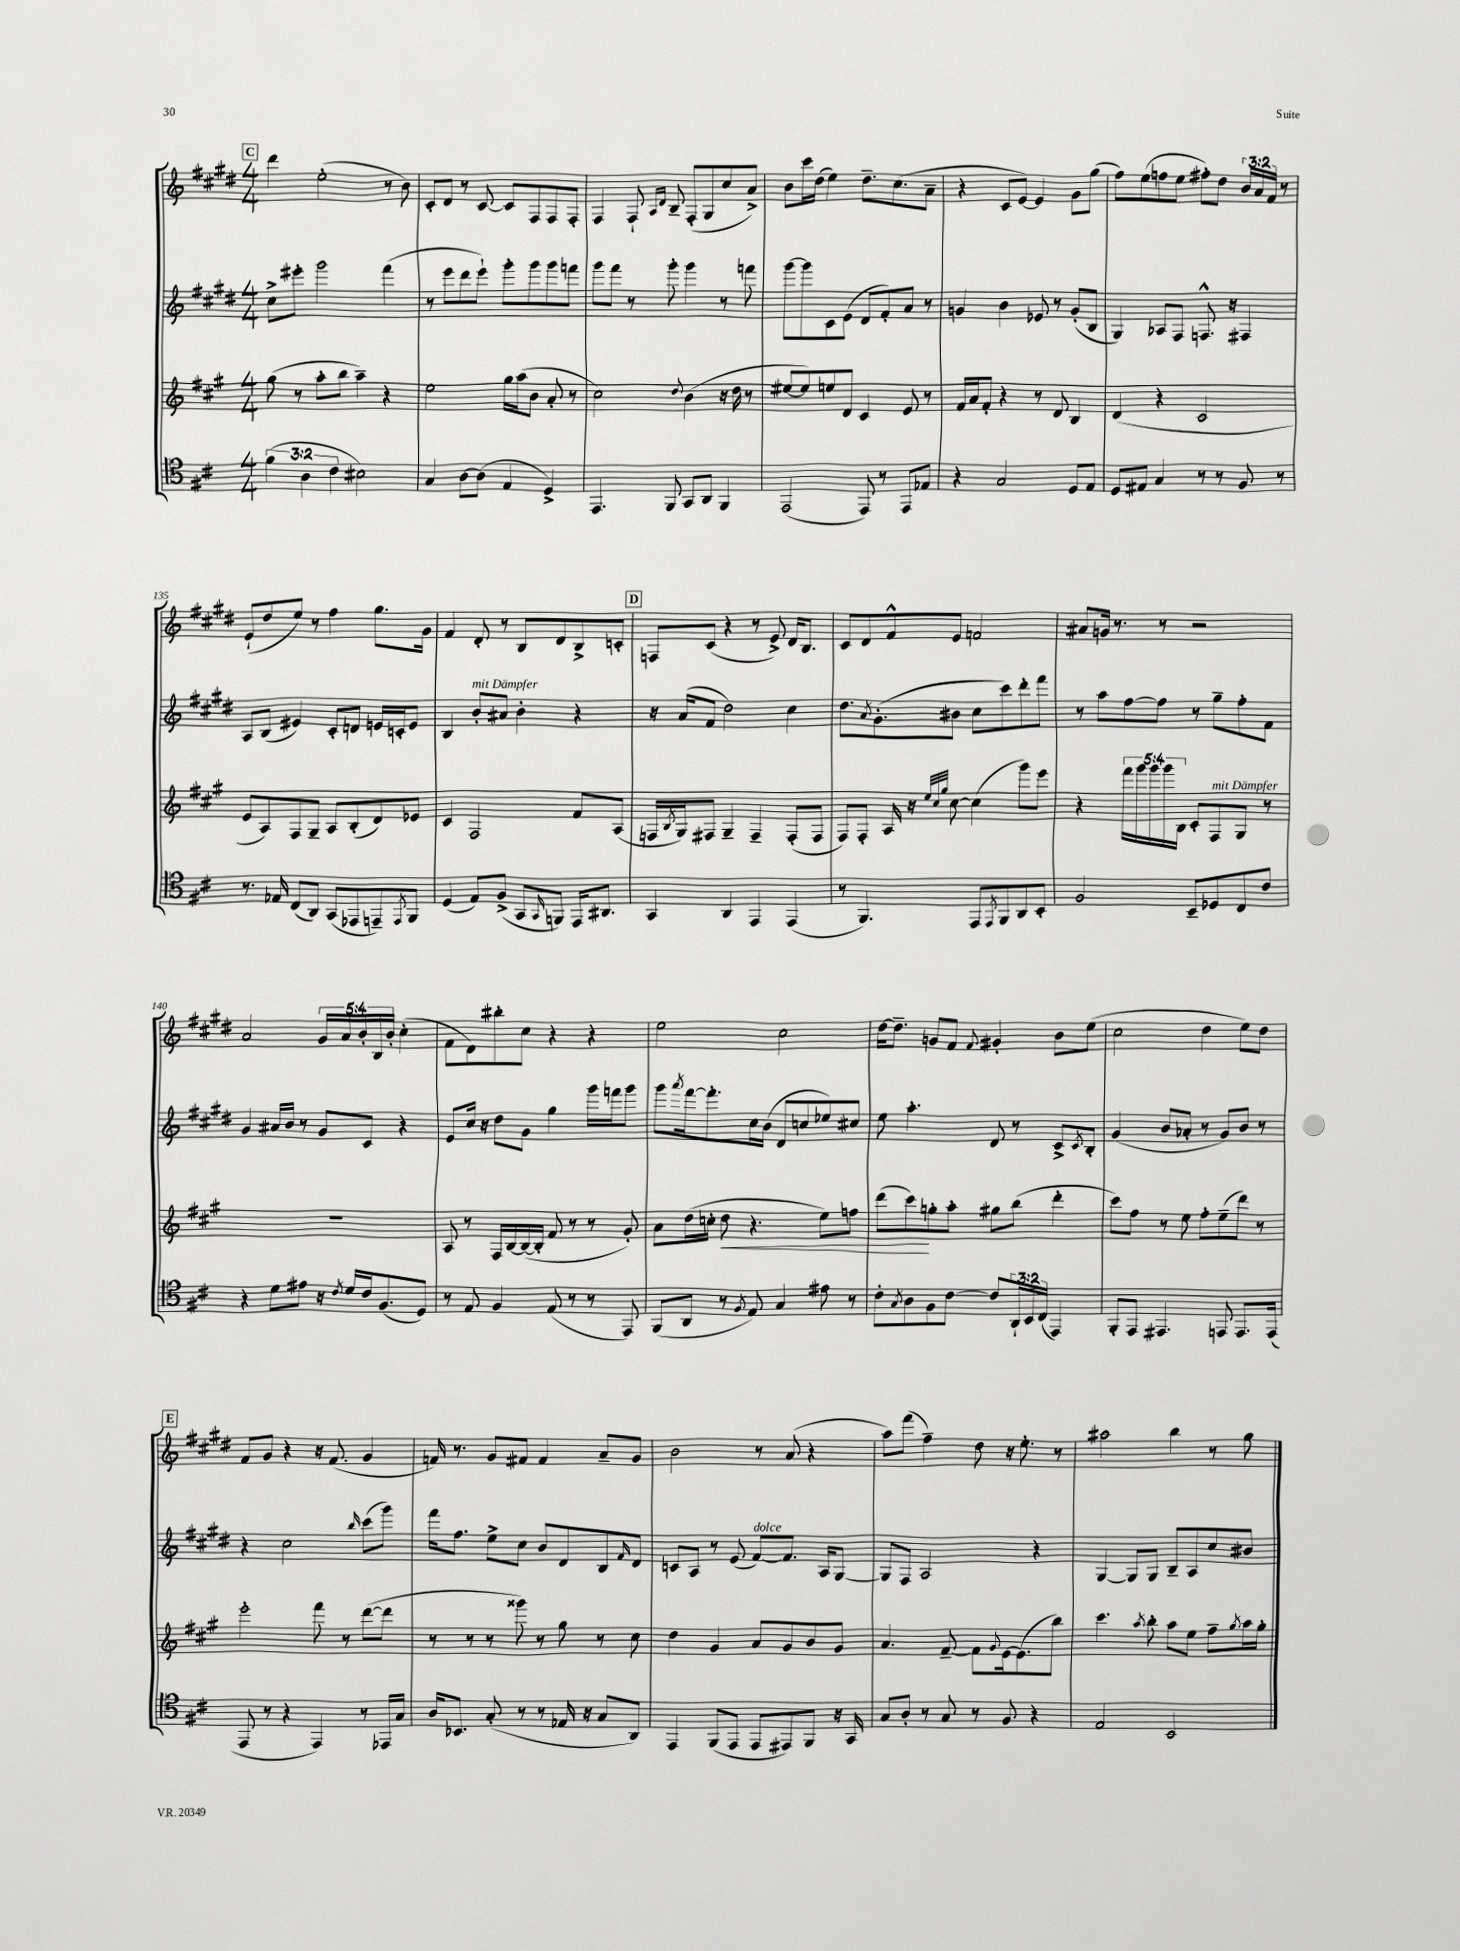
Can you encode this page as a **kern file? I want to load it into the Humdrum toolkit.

**kern	**kern	**kern	**kern
*staff4	*staff3	*staff2	*staff1
*clefC4	*clefG2	*clefG2	*clefG2
*k[f#c#]	*k[f#c#g#]	*k[f#c#g#d#]	*k[f#c#g#d#]
*M4/4	*M4/4	*M4/4	*M4/4
(6f#	(8gg#	8cc#^	4ddd#
.	8r	8eee#'	.
6A	.	.	.
.	8aa'	2ggg#	(2ee'
6c#	.	.	.
.	8bb	.	.
2B#)	4aa~)	.	.
.	4r	(4fff#	8r
.	.	.	8b)
=	=	=	=
4G	2ee	8r	8c#'
.	.	8eee	8d#
[8A	.	8ddd#	8r
(8A]	.	8eee`)	[8c#
4E	16gg#	8ggg#'	8c#]
.	(16aa	.	.
.	8b	8ggg#	8F#
4D^)	8a'	8ggg#	8F#
.	8r	8fff	8F#'
=	=	=	=
4.EE	2cc#)	8ggg#	4F#
.	.	8fff#	.
.	.	8r	8F#`
.	.	.	16qqA
.	.	.	16qqd#
8FF#	.	8ggg#'	8B~
.	8qqdd	.	.
8GG	(4b	4ggg#	(8F#'
8AA	.	.	8G#
4FF#	16r	8r	8cc#
.	16dd	.	.
.	8r	8fff	8a^)
=	=	=	=
(2EE	[8ee#	[8ggg#	8b
.	8ee#])	8ggg#]	16ccc#
.	.	.	(16dd#
.	8ee	8c#	4ee)
.	8d	(8e	.
8EE)	4c#	8d#	8.dd#~
8r	.	8f#')	.
.	.	.	(8.cc#
8EE	8e	8a	.
8E-	8r	8r	8a~
=	=	=	=
4r	16f#	4g	4r
.	16a	.	.
.	8f#'	.	.
2G	4r	4b	8c#
.	.	.	[8e)
.	8r	8e-	4e]
.	8d	8r	.
8D	4B	(8g'	8g#
8E	.	8B	(8gg#
=	=	=	=
8D	(4d	4G#)	8ff#)
8E#	.	.	(8ee
4G	4r	8A-	8ff
.	.	8F#	8ee
8r	2c#	8.F^^	8ff#')
8r	.	.	8dd#
.	.	16r	.
8F#	.	4F#	24b
.	.	.	24a
.	.	.	24f#
8r	.	.	8r
=	=	=	=
8.r	8e	8A	(8e`
.	8A)	(8B	8dd#
16E-	.	.	.
(8C#	8F#	4e#)	8ee)
8AA)	8G#~	.	8r
(8GG	8A	8c#'	4ff#
8EE-	(8B'	8d	.
8EE~)	8d)	16e	8.gg#
.	.	16c'	.
8qEE	.	.	.
8FF#	8e-	8e	.
.	.	.	16g#
=	=	=	=
(4D	4c#	4B	4f#
8E)	2F#	8b'	8d#'
(8F#^	.	8a#	8r
8GG	.	4b'	8B
16qqGG	.	.	.
8FF)	.	.	8d#
16EE	8f#	4r	8B^
8.AA#	.	.	.
.	(8A	.	8c'
=	=	=	=
4GG	16F	16r	8F
.	8qB	.	.
.	16G#)	(16a	.
.	8F#	8f#	(8c#
4AA	4G#~	2dd#)	4r
4EE	4F#~	.	8r
.	.	.	8e^)
(4EE	(8F#'	4cc#	16d#
.	.	.	8.B
.	8F#	.	.
=	=	=	=
8r	8F#)	8.dd#	8c#
4.FF#)	8F#'	.	8d#
.	.	8qa	.
.	.	(8.g#'	.
.	16A	.	8f#^^
.	16r	.	.
.	32qqee	.	.
.	32qqcc#	.	.
.	32qqgg#	.	.
.	[8cc#	8b#	8e
8EE	(4cc#]	8cc#	2f
8qEE	.	.	.
8FF#	.	8ccc#)	.
8AA	8ggg#)	8ddd#'	.
8BB'	8eee	8fff#	.
=	=	=	=
2F#	4r	8r	8a#
.	.	8aa	16g
.	.	.	8.r
.	20fff#	[8ff#	.
.	20ggg#	.	.
.	20ggg#	.	.
.	.	8ff#]	8r
.	20ggg#	.	.
.	20B	.	.
8BB~	8c#'	8r	2r
8D-	8F#	8gg#~	.
8C#	8G#	8ff#'	.
8c#	8r	8f#	.
=	=	=	=
4r	1r	4g#	2a
8d	.	16a#	.
.	.	16b	.
8e#	.	8r	.
16r	.	8g#	20g#
.	.	.	20a
8qc#	.	.	.
16d	.	.	.
.	.	.	20b'
16c#	.	8c#	.
.	.	.	20B
(8.F#	.	.	.
.	.	.	20b'
.	.	4r	(4cc#'
8D)	.	.	.
=	=	=	=
8r	8A	8e	8f#
8E	8r	16cc#	8d#)
.	.	16r	.
4F#	16F#	8dd#	8bb#'
.	[16B	.	.
.	(16B_	8g#	8cc#
.	16B']	.	.
(8E	8f#	4gg#	4r
8r	8r	.	.
8r	8r	16ggg#	4r
.	.	16fff	.
8EE)	8g#')	8ggg#	.
=	=	=	=
(8FF#	8a	8ggg#	2ee
.	.	8qaaa	.
8AA	(16dd	[16fff#	.
.	16cc'	8.fff#']	.
8r	8dd	.	.
8qF#	.	.	.
8E)	4.r	16cc#	.
.	.	(16b	.
4G	.	8d#	2cc#
.	.	8cc	.
8e#	8ee)	8ee-)	.
8r	8ff	8cc#	.
=	=	=	=
8c#'	(8ddd	8ee	[16dd#
.	.	.	8.dd#~]
8qG	.	.	.
8A	8ccc#)	4.aa'	.
8F#	8gg'	.	8g
[8c#	8aa'	.	8f#
.	.	.	8qqf#
8c#]	8gg#	8d#	4g#'
24AA`	(8bb	8r	.
24BB	.	.	.
(24C#	.	.	.
4EE)	4ddd'	8c#^	8b
.	.	8qc#	.
.	.	8B'	(8ee
=	=	=	=
8FF#'	8ccc#)	(4g#	2cc#
8EE	8ff#	.	.
4.EE#	8r	8b	.
.	8ee	8a-'	.
.	8ff#'	8r	4dd#
8EE	(8ee~	8g#)	.
8.EE	8ddd)	8b	8ee)
.	8r	8r	8dd#
(16EE	.	.	.
=	=	=	=
8EE	2eee'	4r	8f#
8r	.	.	8g#
4r	.	2cc#	4r
4EE)	8fff#	.	16r
.	.	.	(8.f#
.	8r	.	.
.	.	16qqbb	.
8r	([8ddd	(8ccc#	4g#
16EE-	8ddd]	8ggg#)	.
16G	.	.	.
=	=	=	=
16A	8r	16fff#	16f)
8.BB-	.	8.ff#	8.r
.	8r	.	.
(8G'	8r	8ee^	8g#
8r	8ggg##)	8cc#	8f#
8r	8r	8b	4f#
16E-	8gg#	8d#	.
16r	.	.	.
8G	8r	8B	8a~
.	.	16qqf#	.
8AA)	8cc#	8d#	8g#
=	=	=	=
4EE	4dd	8c	2b
.	.	8A	.
(8FF#	4g#	8r	.
8EE	.	(8e	.
8EE	8a	[8f#)	8r
8EE#)	8g#	8.f#]	(8a
8FF#	8b	.	4r
.	.	16A	.
16r	8g#	[8G#	.
16GG	.	.	.
=	=	=	=
8G	4.a	8G#]	8aa)
8A'	.	8F#	(8fff#
8r	.	2A	4ff#~)
8G	[8f#~	.	.
8r	8f#]	.	8dd#
.	8qqg#	.	.
8F#	[16e	.	16r
.	(8.e]	.	8.ee'
4r	.	4r	.
.	8bb)	.	8r
=	=	=	=
2E	4.ccc#	[4G#	2aa#
.	.	8G#]	.
.	8qaa	.	.
.	8bb'	8G#	.
2BB	8aa	8B~	4bb
.	8ee	8A	.
.	8ff#~	8cc#	8r
.	8qgg#	.	.
.	16aa	8b#	8gg#
.	16gg#'	.	.
==	==	==	==
*-	*-	*-	*-
